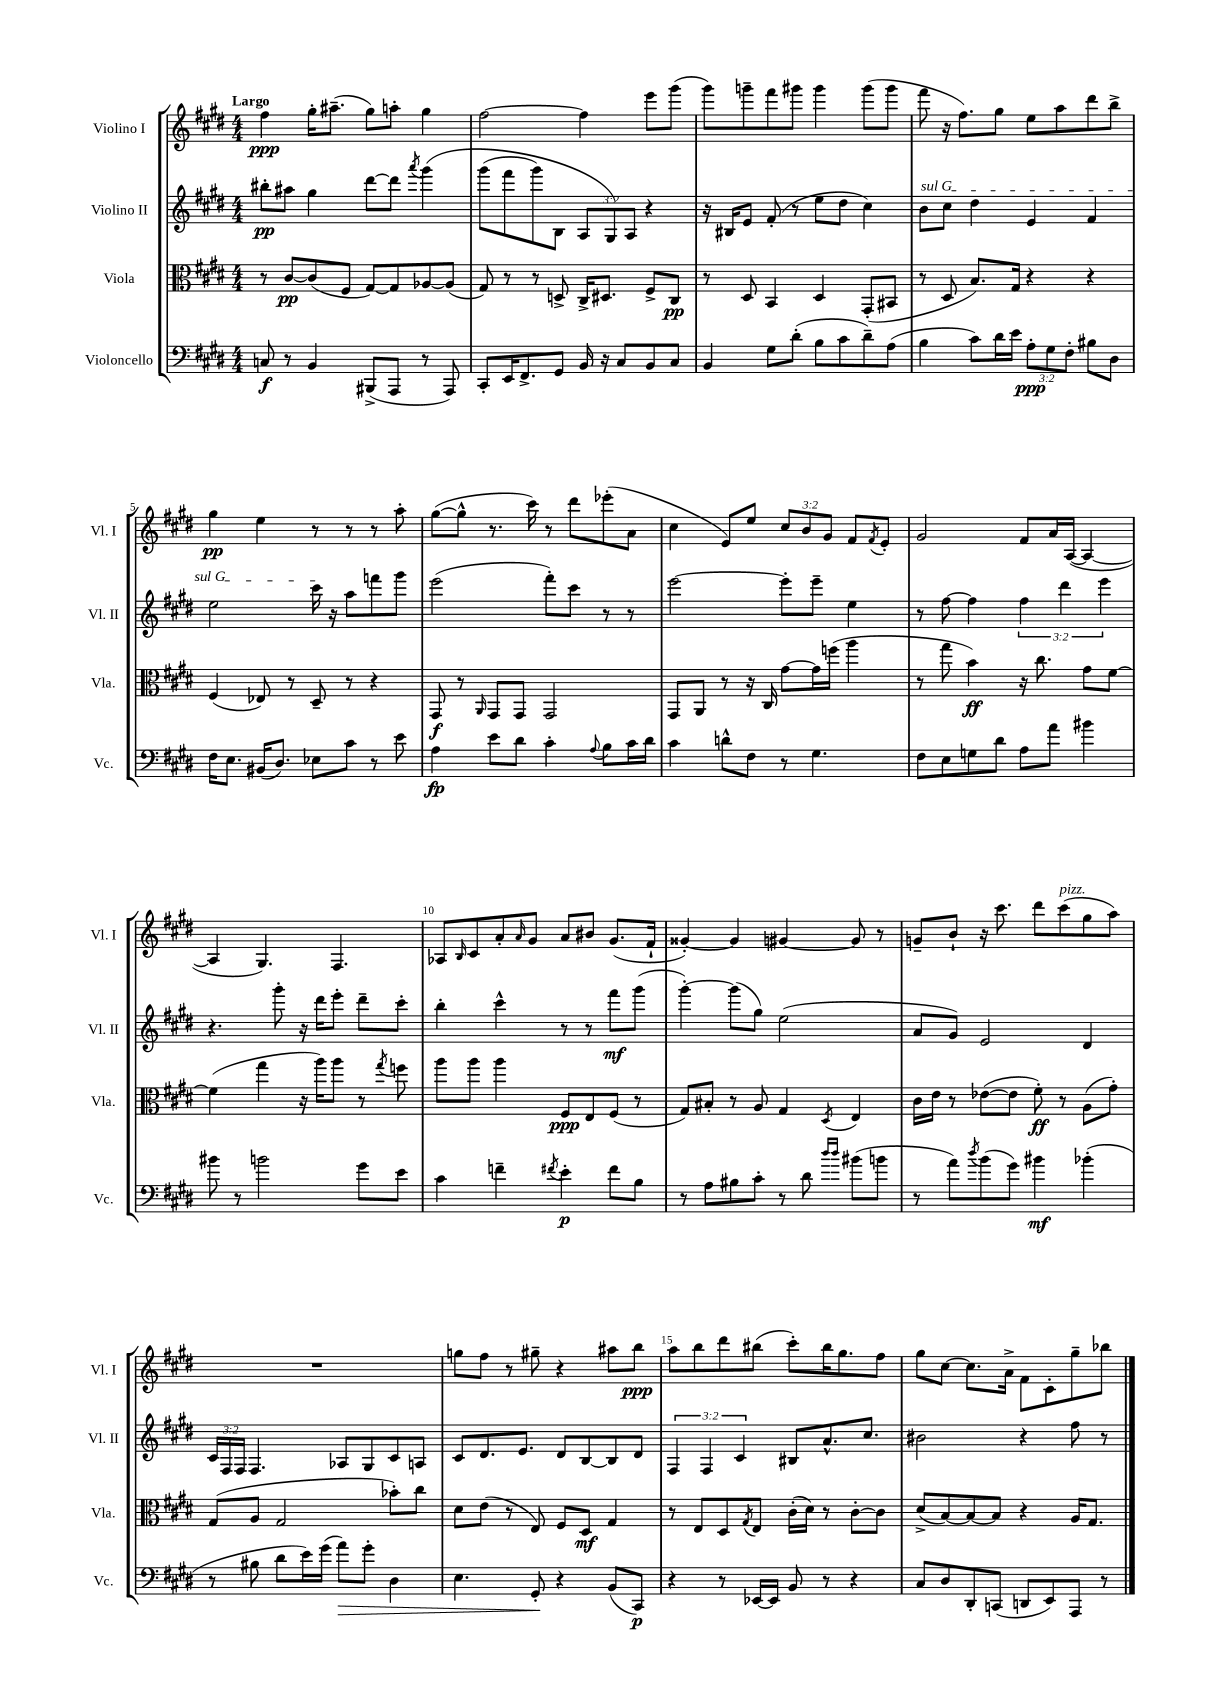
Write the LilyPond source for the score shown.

<<
\new StaffGroup <<
\new Staff = "s0" \with { instrumentName = "Violino I" shortInstrumentName = "Vl. I" } {
    \clef treble \key e \major \numericTimeSignature \time 4/4 \override Staff.TupletNumber.text = #tuplet-number::calc-fraction-text \tempo "Largo"
    fis''4\ppp gis''16-. ais''8.--( gis''8) a''8-. gis''4 |
    fis''2~ fis''4 e'''8 gis'''8( |
    gis'''8) g'''8-- fis'''8 gis'''8 gis'''4 gis'''8( gis'''8 |
    fis'''8 r16 fis''8.) gis''8 e''8 a''8 dis'''8 b''8-> |
    gis''4\pp e''4 r8 r8 r8 a''8-. |
    gis''8~( gis''8-^ r8. cis'''16) r8 dis'''8 ees'''8-.( a'8 |
    cis''4 e'8) e''8 \tuplet 3/2 { cis''8 b'8 gis'8 } fis'8 \acciaccatura { fis'8 } e'8-. |
    gis'2 fis'8 a'16 a16~( a4~ |
    a4 gis4.) fis4. |
    aes8 \grace { b16 } cis'8 a'8-. \grace { a'16 } gis'8 a'8 bis'8 gis'8.( fis'16-! |
    gisis'4~-.) gisis'4 gis'4~ gis'8 r8 |
    g'8-- b'8-! r16 cis'''8. dis'''8 cis'''8^\markup { \italic "pizz." }( gis''8 a''8) |
    R1 |
    g''8 fis''8 r8 gis''8-- r4 ais''8 b''8\ppp |
    a''8 b''8 dis'''8 bis''8( cis'''8-.) bis''16 gis''8. fis''8 |
    gis''8 cis''8~ cis''8. a'16-> fis'8 cis'8-. gis''8-- bes''8 \bar "|." |
}
\new Staff = "s1" \with { instrumentName = "Violino II" shortInstrumentName = "Vl. II" } {
    \clef treble \key e \major \numericTimeSignature \time 4/4 \override Staff.TupletNumber.text = #tuplet-number::calc-fraction-text
    bis''8-.\pp ais''8 gis''4 dis'''8~ dis'''8 \acciaccatura { a'''8 } gis'''4\( |
    gis'''8( fis'''8 gis'''8) b8 \tuplet 3/2 { a8 gis8\) a8 } r4 |
    r16 bis16 e'8 fis'8-.( r8 e''8 dis''8 cis''4) |
    \once \override TextSpanner.bound-details.left.text = \markup { \italic "sul G" } b'8\startTextSpan cis''8 dis''4 e'4 fis'4 |
    e''2 cis'''16\stopTextSpan r16 a''8 f'''8 gis'''8 |
    e'''2( fis'''8-.) cis'''8 r8 r8 |
    e'''2~ e'''8-. e'''8-- e''4 |
    r8 fis''8~ fis''4 \tuplet 3/2 { fis''4 dis'''4 e'''4 } |
    r4. gis'''8-. r16 dis'''16 e'''8-. dis'''8-- cis'''8-. |
    b''4-. cis'''4-^ r8 r8 fis'''8\mf gis'''8( |
    gis'''4~-.) gis'''8( gis''8) e''2( |
    a'8 gis'8) e'2 dis'4 |
    \tuplet 3/2 { cis'16 fis16 fis16 } fis4. aes8 gis8 cis'8 a8 |
    cis'8 dis'8. e'8. dis'8 b8~ b8 dis'8 |
    \tuplet 3/2 { fis4 fis4 cis'4 } bis8 a'8.-^ cis''8. |
    bis'2 r4 fis''8 r8 \bar "|." |
}
\new Staff = "s2" \with { instrumentName = "Viola" shortInstrumentName = "Vla." } {
    \clef alto \key e \major \numericTimeSignature \time 4/4
    r8 cis'8~\pp cis'8( fis8 gis8~) gis8 aes8~ aes8( |
    gis8) r8 r8 d8-> cis16-> dis8. fis8-> cis8\pp |
    r8 dis8 b,4 dis4 gis,8-.( bis,8 |
    r8 dis8 b8.) gis16 r4 r4 |
    fis4( ees8) r8 dis8-- r8 r4 |
    gis,8\f r8 \grace { a,16 } gis,8 gis,8 gis,2 |
    gis,8 a,8 r8 r16 cis16 gis'8~ gis'16 f''16( a''4 |
    r8 gis''8 b'4\ff) r16 cis''8. gis'8 fis'8~ |
    fis'4( gis''4 r16 a''16) a''8 r8 \acciaccatura { gis''8 } f''8 |
    a''8 a''8 a''4 fis8\ppp e8 fis8( r8 |
    gis8) bis8-. r8 a8 gis4 \acciaccatura { dis8 } e4 |
    cis'16 e'16 r8 ees'8~( ees'8 fis'8-.\ff) r8 a8( gis'8-.) |
    gis8( a8 gis2 bes'8-.) cis''8 |
    dis'8 e'8( r8 e8) fis8 dis8\mf gis4 |
    r8 e8 dis8 \acciaccatura { gis8 } e8 cis'16-.( dis'16) r8 cis'8~-. cis'8 |
    dis'8->( b8~) b8~ b8 r4 a16 gis8. \bar "|." |
}
\new Staff = "s3" \with { instrumentName = "Violoncello" shortInstrumentName = "Vc." } {
    \clef bass \key e \major \numericTimeSignature \time 4/4 \override Staff.TupletNumber.text = #tuplet-number::calc-fraction-text
    c8\f r8 b,4 bis,,8->( a,,8 r8 a,,8) |
    cis,8-. e,16 fis,8.-> gis,8 b,16 r16 cis8 b,8 cis8 |
    b,4 gis8 dis'8-.( b8 cis'8 dis'8--) a8( |
    b4 cis'8) dis'16 e'16 \tuplet 3/2 { a8-.\ppp gis8 fis8-. } bis8 dis8 |
    fis16 e8. bis,16( dis8.) ees8 cis'8 r8 e'8 |
    a4\fp e'8 dis'8 cis'4-. \appoggiatura { a8 } b8 cis'16 dis'16 |
    cis'4 d'8-^ fis8 r8 gis4. |
    fis8 e8 g8 dis'8 a8 a'8 bis'4 |
    bis'8 r8 b'2 gis'8 e'8 |
    cis'4 f'4-- \acciaccatura { fis'8 } e'4-.\p fis'8 b8 |
    r8 a8 bis8 cis'8-. r8 dis'8 \grace { dis''16 dis''16 } bis'8( b'8 |
    r8 a'8) \acciaccatura { dis''8 } b'8( gis'8) bis'4\mf bes'4-.( |
    r8 bis8 dis'8 e'16) gis'16( a'8\>) gis'8-. dis4 |
    e4. gis,8-.\! r4 b,8( cis,8\p) |
    r4 r8 ees,16~ ees,16 b,8 r8 r4 |
    cis8 dis8 dis,8-. c,8( d,8 e,8) a,,8 r8 \bar "|." |
}
>>
>>
\layout { \context { \Score \override BarNumber.break-visibility = ##(#f #t #t) barNumberVisibility = #(every-nth-bar-number-visible 5) } }
